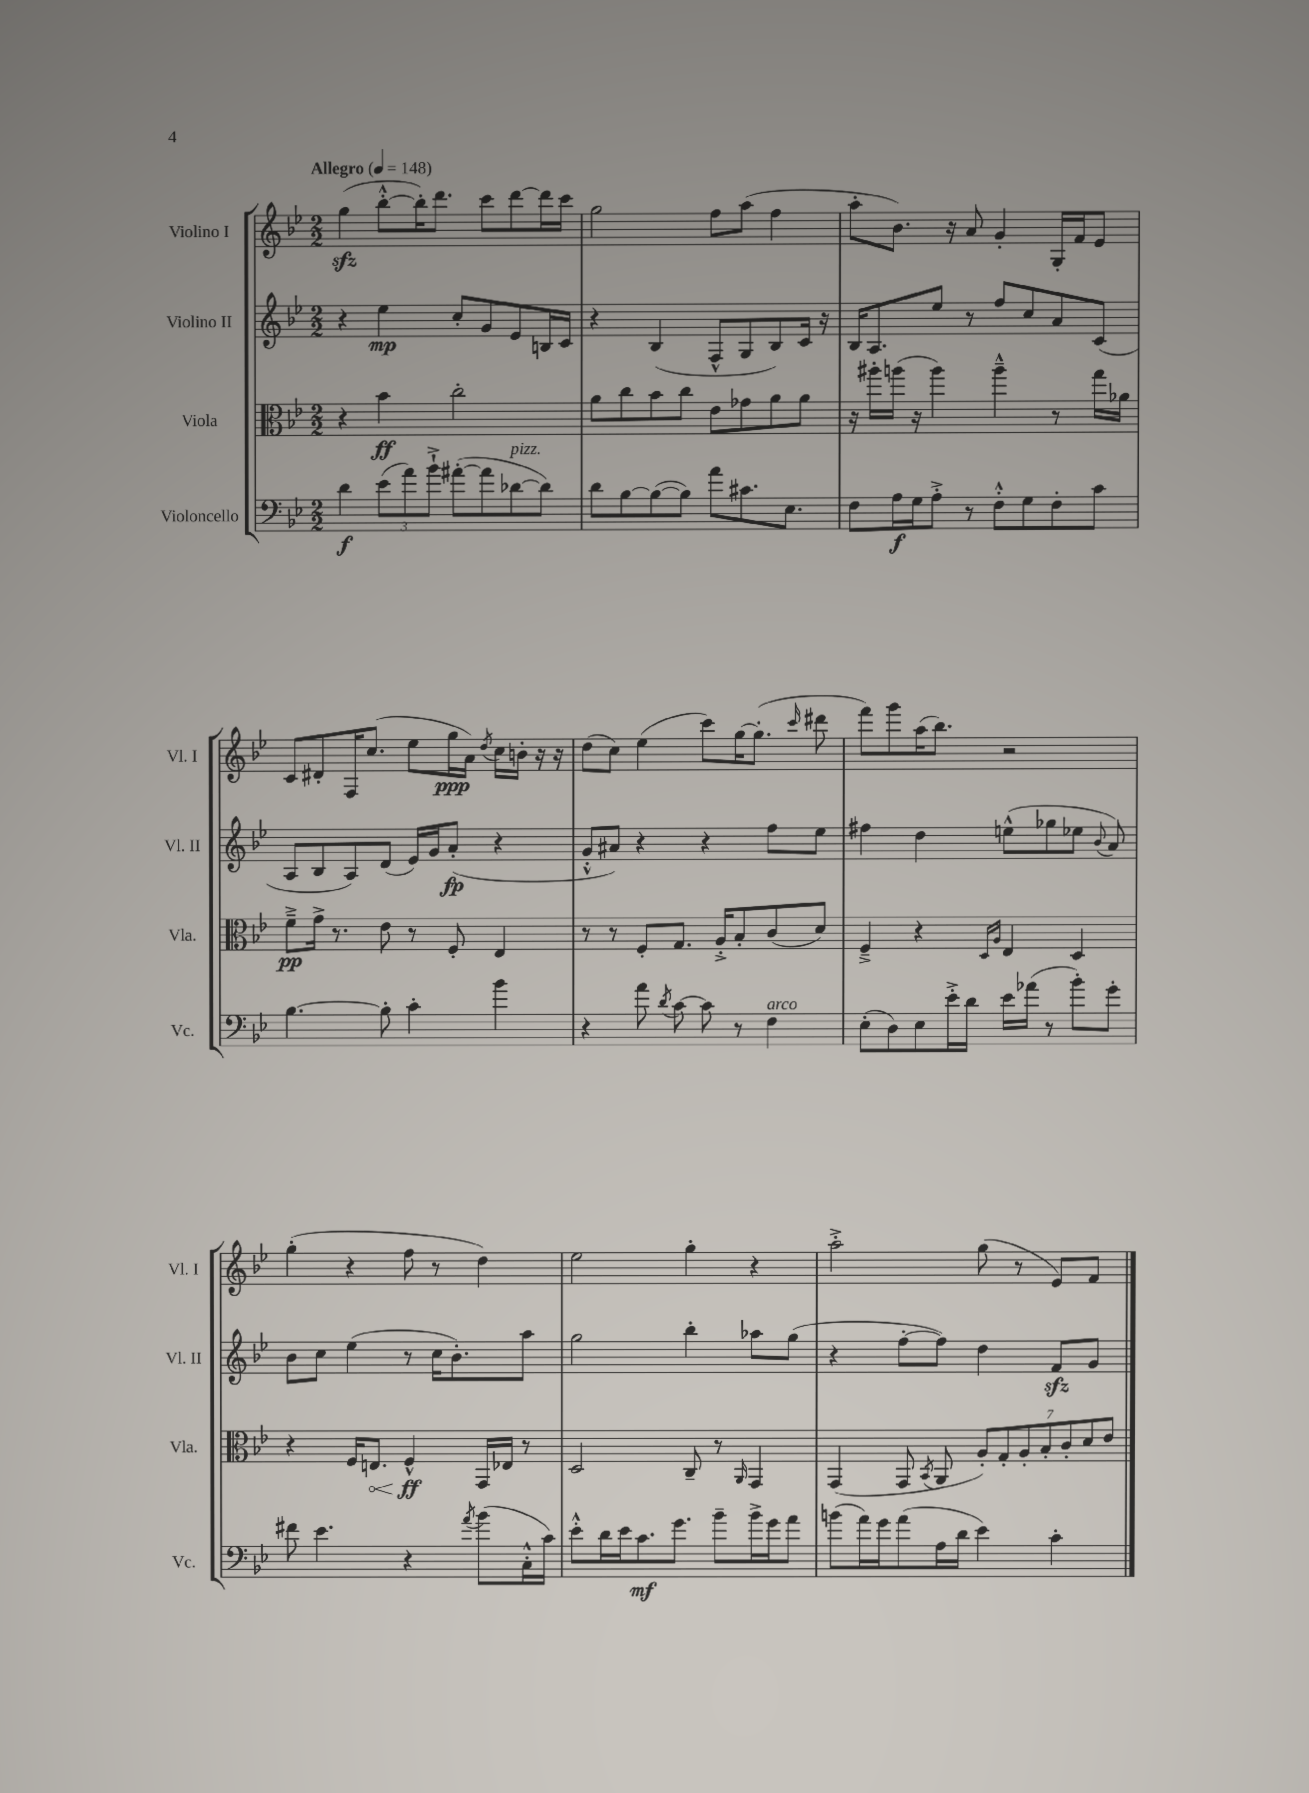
<<
\new StaffGroup <<
\new Staff = "s0" \with { instrumentName = "Violino I" shortInstrumentName = "Vl. I" } {
    \clef treble \key bes \major \numericTimeSignature \time 2/2 \tempo "Allegro" 4 = 148
    \autoBeamOff g''4\sfz( bes''8[~-.-^ bes''16-.) d'''8.] c'''8[ d'''8~ d'''16 c'''16] |
    g''2 f''8[ a''8]( f''4 |
    a''8[-. bes'8.]) r16 a'8 g'4-. g16[-. f'16 ees'8] |
    c'8[ dis'8-. f16 c''8.]( ees''8[ g''16\ppp a'16]) \acciaccatura { d''8 } c''16[ b'16]-. r16 r16 |
    d''8[( c''8]) ees''4( c'''8[) g''16~ g''8.]-.( \grace { c'''16 } dis'''8 |
    f'''8[) g'''8 a''16( bes''8.]) r2 |
    g''4-.( r4 f''8 r8 d''4) |
    ees''2 g''4-. r4 |
    a''2-.-> g''8( r8 ees'8[) f'8] \bar "|." |
}
\new Staff = "s1" \with { instrumentName = "Violino II" shortInstrumentName = "Vl. II" } {
    \clef treble \key bes \major \numericTimeSignature \time 2/2
    \autoBeamOff r4 ees''4\mp c''8[-. g'8 ees'8 b16 c'16] |
    r4 bes4( f8[-^ g8 bes8) c'16] r16 |
    bes16[ a8. ees''8] r8 f''8[ c''8 a'8 c'8]( |
    a8[ bes8 a8) d'8]( ees'16[) g'16 a'8]-.\fp( r4 |
    g'8[-.-^ ais'8]) r4 r4 f''8[ ees''8] |
    fis''4 d''4 e''8[-^( ges''8 ees''8] \appoggiatura { bes'8 } a'8) |
    bes'8[ c''8] ees''4( r8 c''16[ bes'8.-.) a''8] |
    g''2 bes''4-. aes''8[ g''8]( |
    r4 f''8[~-. f''8]) d''4 f'8[\sfz g'8] \bar "|." |
}
\new Staff = "s2" \with { instrumentName = "Viola" shortInstrumentName = "Vla." } {
    \clef alto \key bes \major \numericTimeSignature \time 2/2
    \autoBeamOff r4 bes'4\ff c''2-. |
    a'8[ c''8 bes'8 c''8] ees'8[ ges'8 a'8 a'8] |
    r16 ais''16[-. a''16]( r16 a''4) a''4---^ r8 g''16[ aes'16] |
    f'8[--->\pp g'16]-> r8. ees'8 r8 f8-. ees4 |
    r8 r8 f8[-. g8.] a16[-.-> bes8-. c'8( d'8]) |
    f4---> r4 \grace { d16[ a16] } ees4 d4 |
    r4 f16[ \once \override Hairpin.circled-tip = ##t e8.]\< f4-^\ff\! g,16[ ees16] r8 |
    d2 c8-- r8 \grace { a,16 } g,4 |
    g,4( g,8 \acciaccatura { bes,8 } a,8 \tuplet 7/4 { a8[-.) g8-. a8-. bes8-. c'8-. d'8 ees'8] } \bar "|." |
}
\new Staff = "s3" \with { instrumentName = "Violoncello" shortInstrumentName = "Vc." } {
    \clef bass \key bes \major \numericTimeSignature \time 2/2
    \autoBeamOff d'4\f \tuplet 3/2 { ees'8[( a'8) bes'8]-!-> } ais'8[~-.( ais'8 des'8~^\markup { \italic "pizz." } des'8]) |
    d'8[ bes8~ bes8~( bes8]) a'8[ cis'8. ees8.] |
    f8[ a16\f g16 a8]-.-> r8 f8[-.-^ g8 f8-. c'8] |
    bes4.~ bes8-. c'4-. bes'4 |
    r4 a'8 \acciaccatura { d'8 } c'8~ c'8 r8 f4^\markup { \italic "arco" } |
    ees8[-.( d8) ees8 ees'16-.-> d'16] ees'16[ aes'16]( r8 bes'8[-.) g'8]-. |
    fis'8 ees'4. r4 \acciaccatura { a'8 } bes'8[( c16-.-^ c'16]) |
    ees'8[-.-^ d'16 ees'16 c'8.\mf g'8.] bes'8[-- bes'16-> g'16 a'8] |
    b'8[( a'16) g'16 a'8( a16 d'16] ees'4) c'4-. \bar "|." |
}
>>
>>
\layout { \context { \Score \remove "Bar_number_engraver" } }
